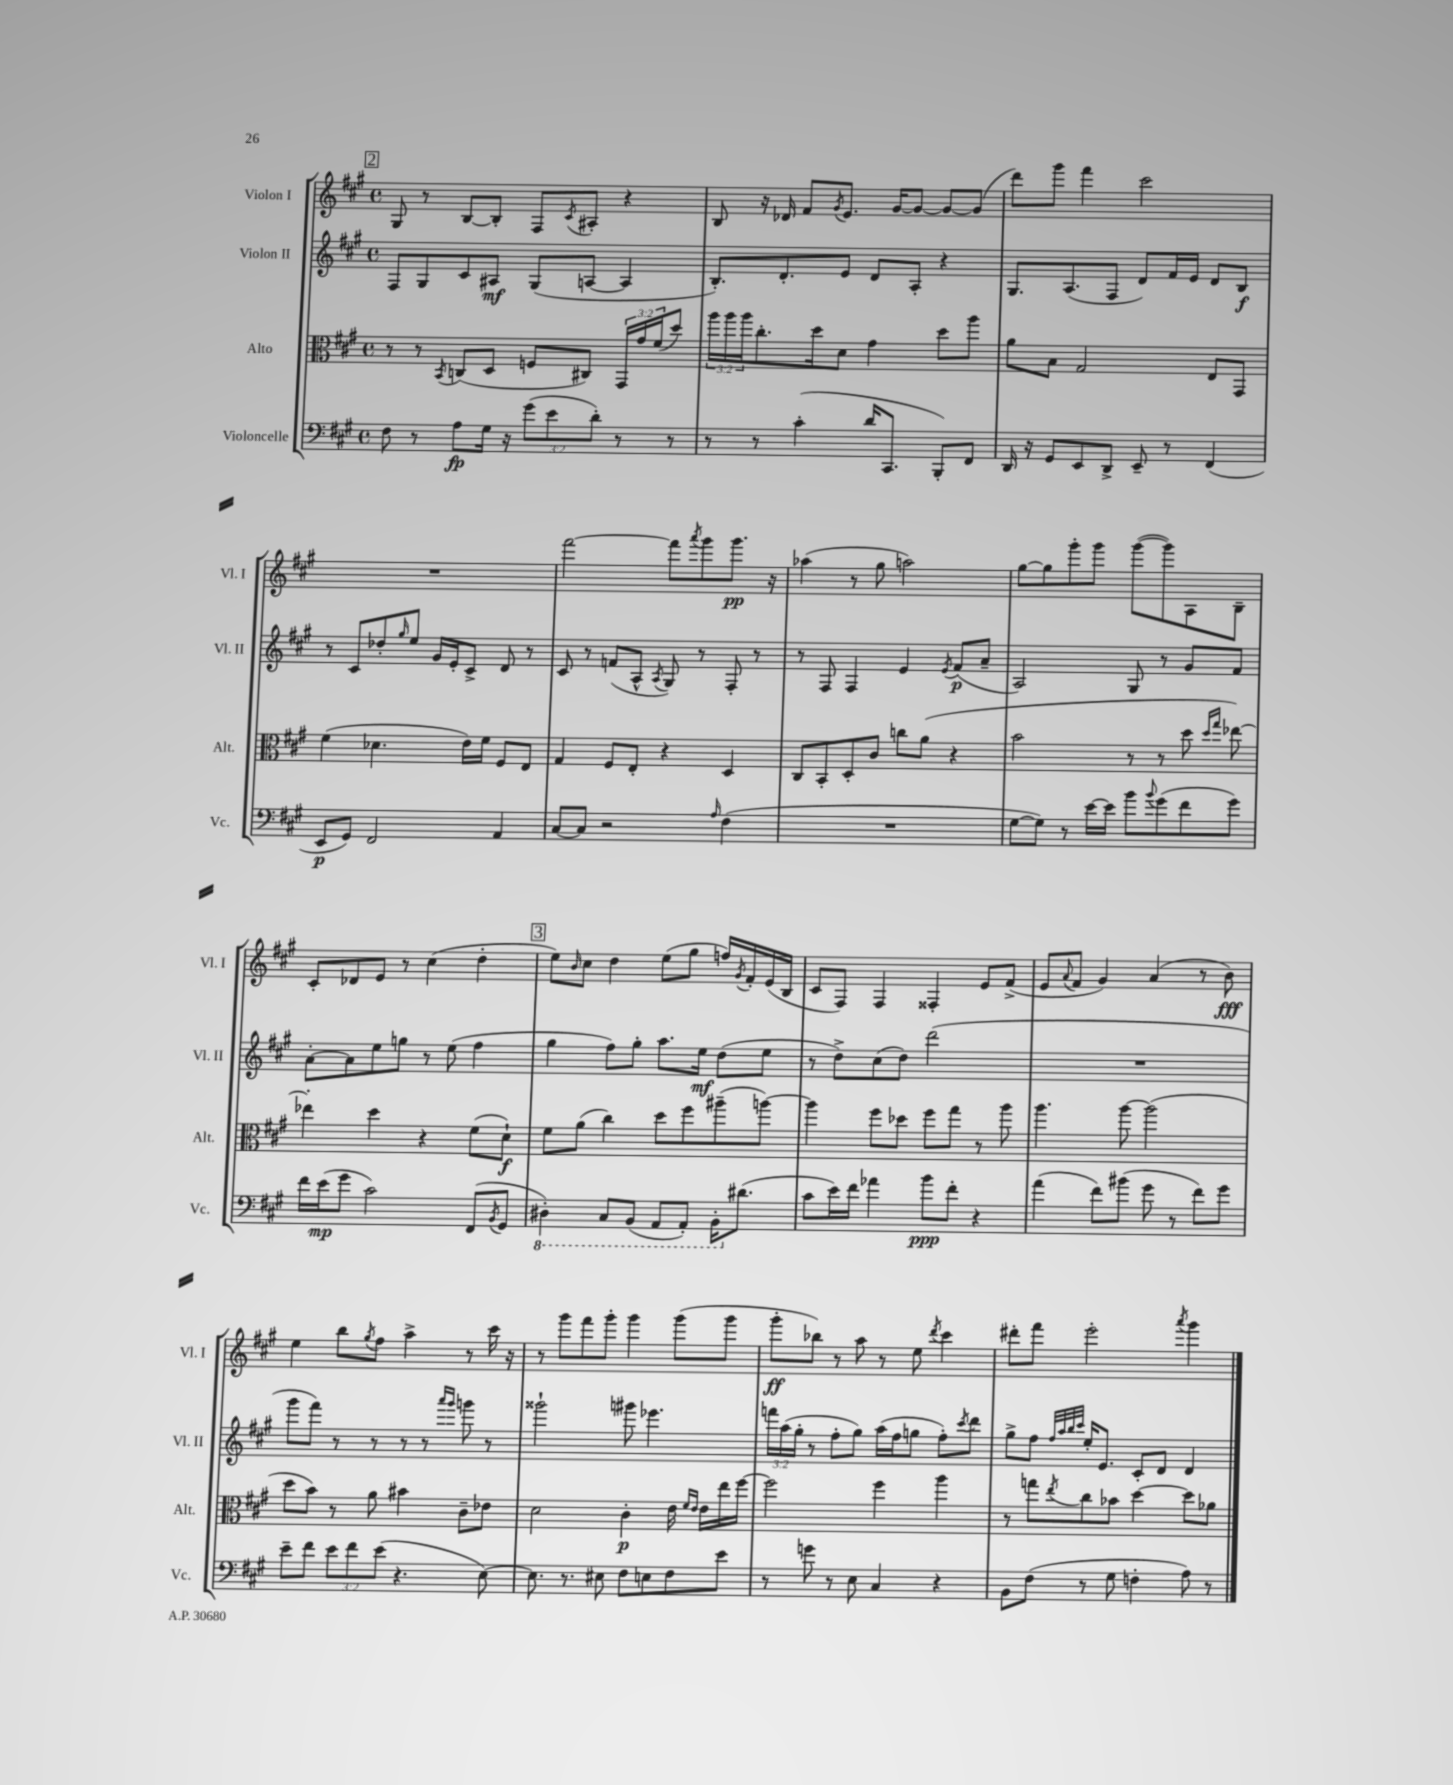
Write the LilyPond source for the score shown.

<<
\new StaffGroup <<
\new Staff = "s0" \with { instrumentName = "Violon I" shortInstrumentName = "Vl. I" } {
    \clef treble \key a \major \defaultTimeSignature \time 4/4
    \mark \markup { \box "2" } gis8 r8 b8~ b8-. fis8 \acciaccatura { cis'8 } ais8-. r4 |
    b8 r16 des'16 fis'8 \acciaccatura { gis'8 } e'8. gis'16~ gis'8~ gis'8~ gis'8( |
    d'''8) gis'''8 fis'''4 cis'''2 |
    R1 |
    fis'''2~ fis'''8 \acciaccatura { a'''8 } gis'''8 gis'''8.\pp r16 |
    aes''4( r8 gis''8 a''2) |
    gis''8~ gis''8 gis'''8-. gis'''8 gis'''8~( gis'''8) a8 b8-- |
    cis'8-. des'8 e'8 r8 cis''4( d''4-. |
    \mark \markup { \box "3" } e''8) \grace { b'16 } cis''8 d''4 e''8( gis''8 f''16) \acciaccatura { gis'8 } fis'16-. e'16( b16 |
    cis'8 fis8) fis4 fisis4-. e'8 fis'8->( |
    e'8 \appoggiatura { a'8 } fis'8 gis'4) a'4( r8 b'8\fff) |
    e''4 b''8 \acciaccatura { gis''8 } fis''8 a''4-> r8 cis'''16 r16 |
    r8 gis'''8 fis'''8 gis'''8-. gis'''4 gis'''8( gis'''8 |
    gis'''8-.\ff bes''8) r8 a''8 r8 e''8 \acciaccatura { d'''8 } cis'''4 |
    dis'''8-. fis'''8 e'''2-. \acciaccatura { a'''8 } gis'''4 \bar "|." |
}
\new Staff = "s1" \with { instrumentName = "Violon II" shortInstrumentName = "Vl. II" } {
    \clef treble \key a \major \defaultTimeSignature \time 4/4 \override Staff.TupletNumber.text = #tuplet-number::calc-fraction-text
    \mark \markup { \box "2" } fis8 gis8 cis'8 ais8\mf gis8( a8~ a4 |
    b8.-.) d'8.-. e'8 d'8 a8-. r4 |
    gis8. a8.( fis8 d'8) fis'16 e'16 d'8 b8\f |
    r8 cis'8 des''8-. \grace { gis''16 } e''8 gis'16 e'16-. cis'8-> d'8 r8 |
    cis'8 r8 f'8( a8-^ \acciaccatura { a8 } gis8) r8 fis8-. r8 |
    r8 fis8 fis4 e'4 \acciaccatura { e'8 } fis'8\p( a'8-- |
    a2) gis8 r8 gis'8 fis'8 |
    a'8~-. a'8 e''8 g''8 r8 e''8( fis''4 |
    \mark \markup { \box "3" } gis''4 fis''8) gis''8-. a''8. e''16\mf d''8( e''8 |
    r8 d''8->) cis''8( d''8) d'''2( |
    R1 |
    gis'''8 fis'''8) r8 r8 r8 r8 \grace { a'''16 gis'''16 } g'''8 r8 |
    gisis'''2-! gis'''8 ees'''4. |
    \tuplet 3/2 { f'''16 a''16( gis''16-. } r8 fis''8-. gis''8) a''16( fis''16 g''8 fis''8-.) \acciaccatura { cis'''8 } d'''8 |
    gis''8-> fis''8 \grace { fis''32 a''32 b''32 cis'''32 } e''16-. e'8. cis'8-. d'8 d'4 \bar "|." |
}
\new Staff = "s2" \with { instrumentName = "Alto" shortInstrumentName = "Alt." } {
    \clef alto \key a \major \defaultTimeSignature \time 4/4 \override Staff.TupletNumber.text = #tuplet-number::calc-fraction-text
    \mark \markup { \box "2" } r8 r8 \acciaccatura { b,8 } c8( d8 f8 cis8) \tuplet 3/2 { gis,16 gis'16 fis'16( } d''8) |
    \tuplet 3/2 { a''16 a''16 a''16 } cis''8.-. d''16 d'8 gis'4 d''8 a''8 |
    a'8 b8 gis2 e8 gis,8 |
    fis'4( des'4. e'16) fis'16 fis8 e8 |
    gis4 fis8 e8-. r4 d4 |
    cis8 b,8-. d8-. cis'8 c''8 a'8( r4 |
    b'2 r8 r8 d''8 \grace { d''16 gis''16 } ees''8~) |
    ees''4-. d''4 r4 fis'8( d'8-!\f) |
    \mark \markup { \box "3" } fis'8 a'8( cis''4) d''8 fis''8 ais''8--( a''8~) |
    a''4 fis''8 des''8 fis''8 gis''8 r8 a''8 |
    a''4. a''8~ a''2( |
    d''8 b'8) r8 a'8 bis'4 cis'8-- ees'8 |
    d'2 cis'4-.\p e'16 \grace { fis'16 e'16 } e'16 e''16 fis''16~ |
    fis''2 fis''4 a''4 |
    r8 g''8 \acciaccatura { e''8 } cis''8 bes'8 d''4~ d''8 aes'8 \bar "|." |
}
\new Staff = "s3" \with { instrumentName = "Violoncelle" shortInstrumentName = "Vc." } {
    \clef bass \key a \major \defaultTimeSignature \time 4/4 \override Staff.TupletNumber.text = #tuplet-number::calc-fraction-text
    \mark \markup { \box "2" } fis8 r8 a8\fp gis16 r16 \tuplet 3/2 { gis'8( e'8 d'8-.) } r8 r8 |
    r8 r8 cis'4-.( d'16 cis,8. b,,8-.) fis,8 |
    d,16 r16 gis,8 e,8 d,8-> e,8-- r8 fis,4( |
    e,8\p gis,8) fis,2 a,4 |
    cis8~ cis8 r2 \grace { a16 } fis4( |
    R1 |
    gis8~ gis8) r8 e'16~ e'16 b'8 \appoggiatura { b'8 } gis'8( fis'8 gis'8) |
    fis'16 e'16\mp( gis'8 cis'2) fis,8( \acciaccatura { b,8 } gis,8 |
    \mark \markup { \box "3" } \ottava #-1 dis,4-.) cis,8 b,,8( a,,8 a,,8-.) b,,16-. \ottava #0 dis'8.( |
    cis'8 e'16) fis'16 aes'4 b'8\ppp fis'8-. r4 |
    a'4( fis'8) bis'8( gis'8 r8 fis'8) gis'8 |
    e'8-- fis'8 \tuplet 3/2 { e'8 fis'8 e'8( } r4. e8~) |
    e8. r8. eis8 fis8 e8 fis8 e'8 |
    r8 g'8 r8 e8 cis4 r4 |
    b,8 fis8( r8 gis8 f4-. a8) r8 \bar "|." |
}
>>
>>
\layout { \context { \Score \remove "Bar_number_engraver" } }
